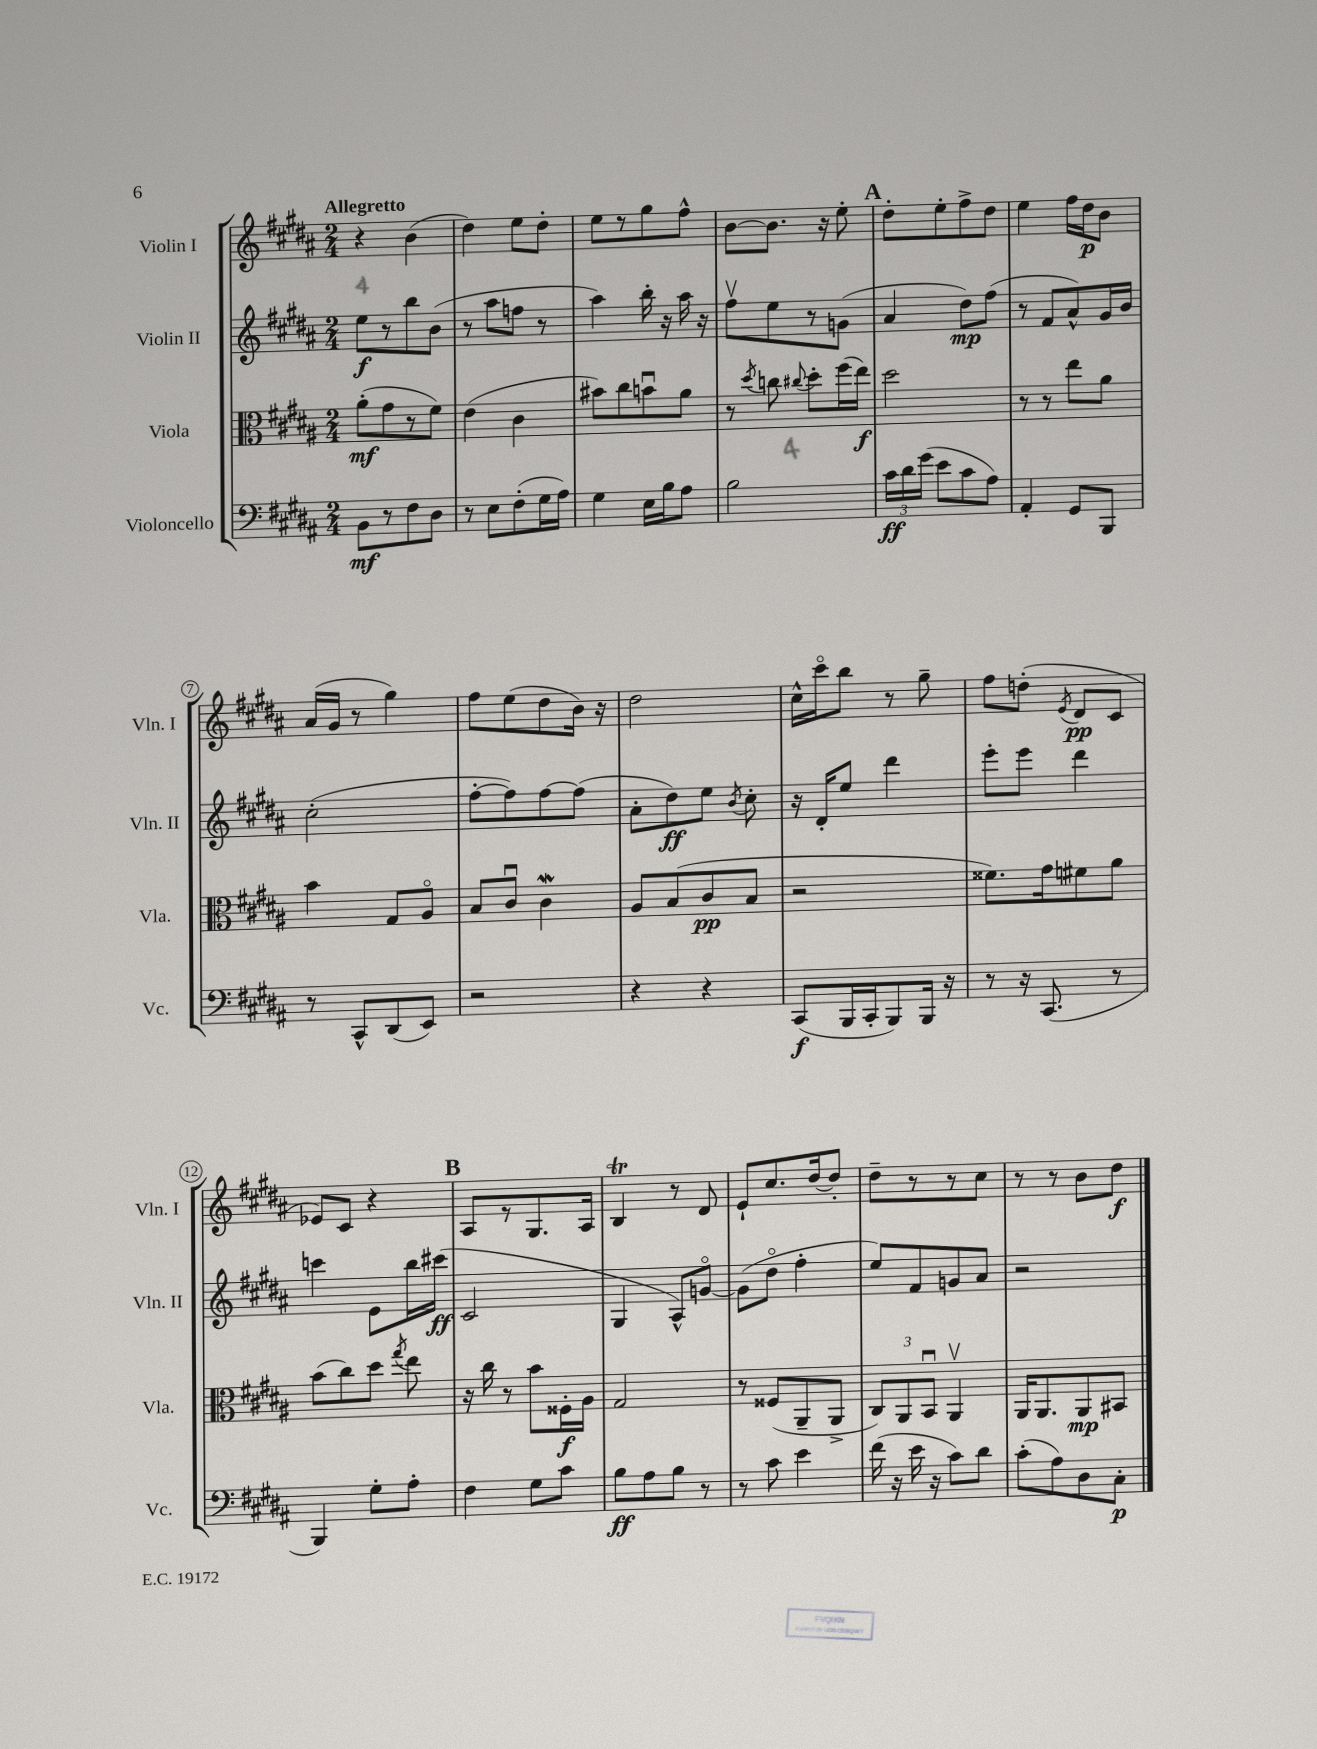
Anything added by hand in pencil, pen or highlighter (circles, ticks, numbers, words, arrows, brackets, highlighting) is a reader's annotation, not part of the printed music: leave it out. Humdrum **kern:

**kern	**kern	**kern	**kern
*staff4	*staff3	*staff2	*staff1
*clefF4	*clefC3	*clefG2	*clefG2
*k[f#c#g#d#a#]	*k[f#c#g#d#a#]	*k[f#c#g#d#a#]	*k[f#c#g#d#a#]
*M2/4	*M2/4	*M2/4	*M2/4
8BB	(8a#'	8ee	4r
8r	8g#	8r	.
8F#	8r	8bb	(4b
8D#	8f#)	(8b	.
=	=	=	=
8r	(4e	8r	4dd#)
8E	.	8aa#	.
(8F#'	4c#	8ff	8ee
16G#	.	8r	8dd#'
16A#)	.	.	.
=	=	=	=
4G#	8b#)	4aa#)	8ee
.	8cc#	.	8r
16E	8bu	16bb'	8gg#
16B	.	16r	.
8A#	8a#	16aa#	8ff#^^
.	.	16r	.
=	=	=	=
2B	8r	8ff#v	[8b
.	8qdd#	.	.
.	8cc	8ee	8.b]
.	8qqcc#	.	.
.	8dd#'	8r	.
.	.	.	16r
.	(16ff#	(8g	8ee'
.	16ee)	.	.
=	=	=	=
24c#	2dd#	4a#	8dd#'
24d#	.	.	.
(24g#	.	.	.
8e	.	.	8ee'
8c#	.	8dd#)	8ff#^
8A#)	.	(8ff#	8dd#
=	=	=	=
4AA#'	8r	8r	4ee
.	8r	8f#	.
8GG#	8ee	8a#^^)	16ff#
.	.	.	16dd#
8BBB	8a#	16g#	8b
.	.	16b	.
=	=	=	=
8r	4b	(2cc#'	(16a#
.	.	.	16g#
8CC#^^	.	.	8r
(8DD#	8G#	.	4gg#)
8EE)	8A#o	.	.
=	=	=	=
2r	8B	[8ff#'	8ff#
.	8c#u	8ff#])	(8ee
.	4c#	[8ff#	8dd#
.	.	(8ff#]	16b)
.	.	.	16r
=	=	=	=
4r	8A#	8a#'	2dd#
.	(8B	8dd#)	.
4r	8c#	8ee	.
.	.	8qb	.
.	8B	8cc#'	.
=	=	=	=
(8CC#	2r	16r	16cc#^^
.	.	16d#'	16ccc#o
16BBB	.	8ee	8bb
16CC#'	.	.	.
8BBB)	.	4ddd#	8r
16BBB	.	.	8gg#~
16r	.	.	.
=	=	=	=
8r	8.f##)	8eee'	8ff#
16r	.	8eee	(8dd'
(8.CC#	16g#	.	.
.	.	.	8qe
.	8f#	4ddd#	8d#
8r	8a#	.	8c#
=	=	=	=
4BBB)	(8b	4ccc	8e-)
.	8cc#)	.	8c#
8G#'	8dd#	8e	4r
.	8qgg#	.	.
8A#'	8ee	16bb	.
.	.	(16ccc#	.
=	=	=	=
4F#	16r	2c#	8A#
.	16cc#	.	.
.	8r	.	8r
8G#	8b	.	8.G#
8c#	16F##'	.	.
.	16A#	.	16A#
=	=	=	=
8B	2G#	4G#	4B
8A#	.	.	.
8B	.	8A#^^)	8r
8r	.	[8go	8d#
=	=	=	=
8r	8r	(8g]	8e`
8c#	(8F##	8dd#o	8.cc#
4e	8AA#~	4ff#'	.
.	.	.	[16dd#
.	8AA#^	.	8dd#']
=	=	=	=
(16f#	12C#)	8ee)	8dd#~
16r	.	.	.
.	12AA#	.	.
16e	.	8f#	8r
.	12BBu	.	.
16r	.	.	.
8c#)	4AA#v	8g	8r
8d#	.	8a#	8cc#
=	=	=	=
(8c#'	16AA#	2r	8r
.	8.AA#	.	.
8A#)	.	.	8r
8D#	8AA#	.	8b
8C#'	8BB#	.	8dd#
==	==	==	==
*-	*-	*-	*-
